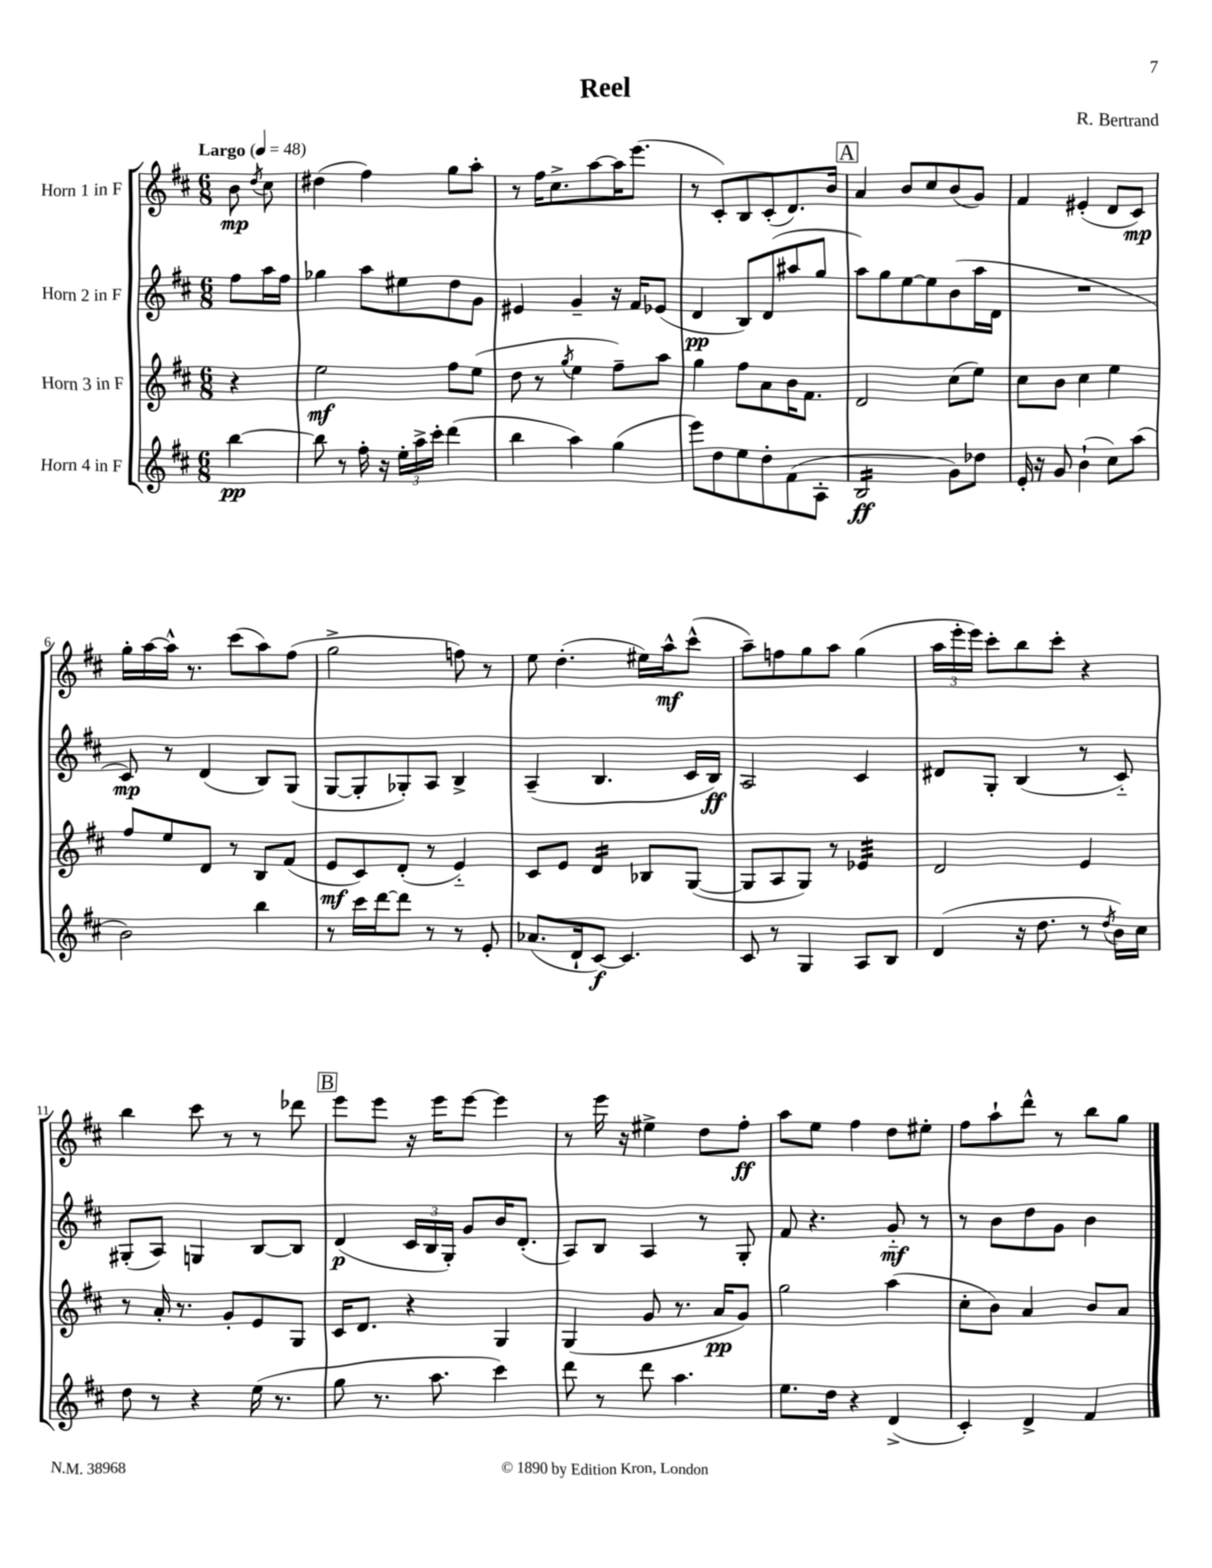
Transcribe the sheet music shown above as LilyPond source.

\header { title = "Reel" composer = "R. Bertrand" }
<<
\new StaffGroup <<
\new Staff = "s0" \with { instrumentName = "Horn 1 in F" } {
    \clef treble \key d \major \numericTimeSignature \time 6/8 \partial 4 \tempo "Largo" 4 = 48
    \autoBeamOff b'8\mp \acciaccatura { d''8 } cis''8 |
    dis''4( fis''4) g''8[ a''8]-. |
    r8 fis''16[ cis''8.-> a''8~ a''16 e'''8.]( |
    r8 cis'8[-.) b8 cis'8-.( d'8.) b'16] |
    \mark \markup { \box "A" } a'4 b'8[ cis''8 b'8( g'8]) |
    fis'4 eis'4-.( d'8[ cis'8]\mp) |
    g''16[-. a''16~ a''16]-^ r8. cis'''8[( a''8) fis''8]( |
    g''2-> f''8) r8 |
    e''8 d''4.-.( eis''16[) a''16-^\mf cis'''8]-^( |
    a''8[--) f''8 g''8 a''8] g''4( |
    \tuplet 3/2 { a''16[ e'''16-. e'''16]) } cis'''8[-. b''8 cis'''8]-. r4 |
    b''4 cis'''8 r8 r8 des'''8 |
    \mark \markup { \box "B" } e'''8[ e'''8] r16 e'''16[ e'''8]~ e'''4 |
    r8 e'''16 r16 eis''4-> d''8[ fis''8]-.\ff |
    a''8[ e''8] fis''4 d''8[ eis''8]-. |
    fis''8[ a''8-! d'''8]-^ r8 b''8[ g''8] \bar "|." |
}
\new Staff = "s1" \with { instrumentName = "Horn 2 in F" } {
    \clef treble \key d \major \numericTimeSignature \time 6/8 \partial 4
    \autoBeamOff fis''8[ a''16 fis''16] |
    ges''4 a''8[ eis''8 d''8 g'8] |
    eis'4 g'4-- r16 fis'16[ ees'8]( |
    d'4\pp b8[) d'8( ais''8 g''8] |
    \mark \markup { \box "A" } a''8[) g''8 e''8~ e''8 b'8( a''16 d'16] |
    R2. |
    cis'8\mp) r8 d'4( b8[) g8]( |
    g8[~ g8-. ges8-.) a8] b4-> |
    a4--( b4. cis'16[ b16]\ff) |
    a2 cis'4 |
    dis'8[ g8]-. b4( r8 cis'8-_) |
    gis8[-.( a8]) g4 b8[~ b8] |
    \mark \markup { \box "B" } d'4\p( \tuplet 3/2 { cis'16[ b16 g16]-.) } g'8[ b'16 d'8.]-.( |
    a8[) b8] a4 r8 g8-. |
    fis'8 r4. g'8-_\mf r8 |
    r8 b'8[ d''8 g'8] b'4 \bar "|." |
}
\new Staff = "s2" \with { instrumentName = "Horn 3 in F" } {
    \clef treble \key d \major \numericTimeSignature \time 6/8 \partial 4
    \autoBeamOff r4 |
    e''2\mf fis''8[ e''8]( |
    d''8 r8 \acciaccatura { g''8 } e''4 fis''8[--) a''8] |
    g''4 fis''8[ a'8 b'16 fis'8.] |
    \mark \markup { \box "A" } d'2 cis''8[( e''8]) |
    cis''8[ b'8] cis''4 e''4 |
    fis''8[ e''8 d'8] r8 b8[ fis'8]( |
    e'8[\mf cis'8) d'8]-.( r8 e'4-_) |
    cis'8[ e'8] d'4:16 bes8[ g8]~( |
    g8[ a8 g8]) r8 ees'4:32 |
    d'2 e'4 |
    r8 a'16-. r8. g'8[-. e'8 g8] |
    \mark \markup { \box "B" } cis'16[ d'8.] r4 g4 |
    g4( g'8 r8. a'16[\pp g'8]) |
    g''2 a''4( |
    cis''8[-. b'8]) a'4 b'8[ a'8] \bar "|." |
}
\new Staff = "s3" \with { instrumentName = "Horn 4 in F" } {
    \clef treble \key d \major \numericTimeSignature \time 6/8 \partial 4
    \autoBeamOff b''4~\pp |
    b''8 r8 fis''16-. r16 \tuplet 3/2 { e''16[-. a''16-> cis'''16]-. } d'''4( |
    b''4 a''4) g''4( |
    e'''8[) d''8 e''8 d''8-. fis'8( a8]-. |
    \mark \markup { \box "A" } b2:16\ff g'8[) des''8] |
    e'16-. r16 g'8 b'4-!( cis''8[) a''8]( |
    b'2) b''4 |
    r8 cis'''16[ d'''16~ d'''8] r8 r8 e'8-. |
    aes'8.[( d'16-! cis'8]~\f) cis'4. |
    cis'8 r8 g4 a8[ b8] |
    d'4( r16 d''8. r8 \acciaccatura { d''8 } b'16[) cis''16] |
    d''8 r8 r4 e''16( r8. |
    \mark \markup { \box "B" } g''8 r8. a''8. cis'''4) |
    d'''8 r8 d'''8 a''4. |
    e''8.[ d''16] r4 d'4->( |
    cis'4-.) d'4-> fis'4 \bar "|." |
}
>>
>>
